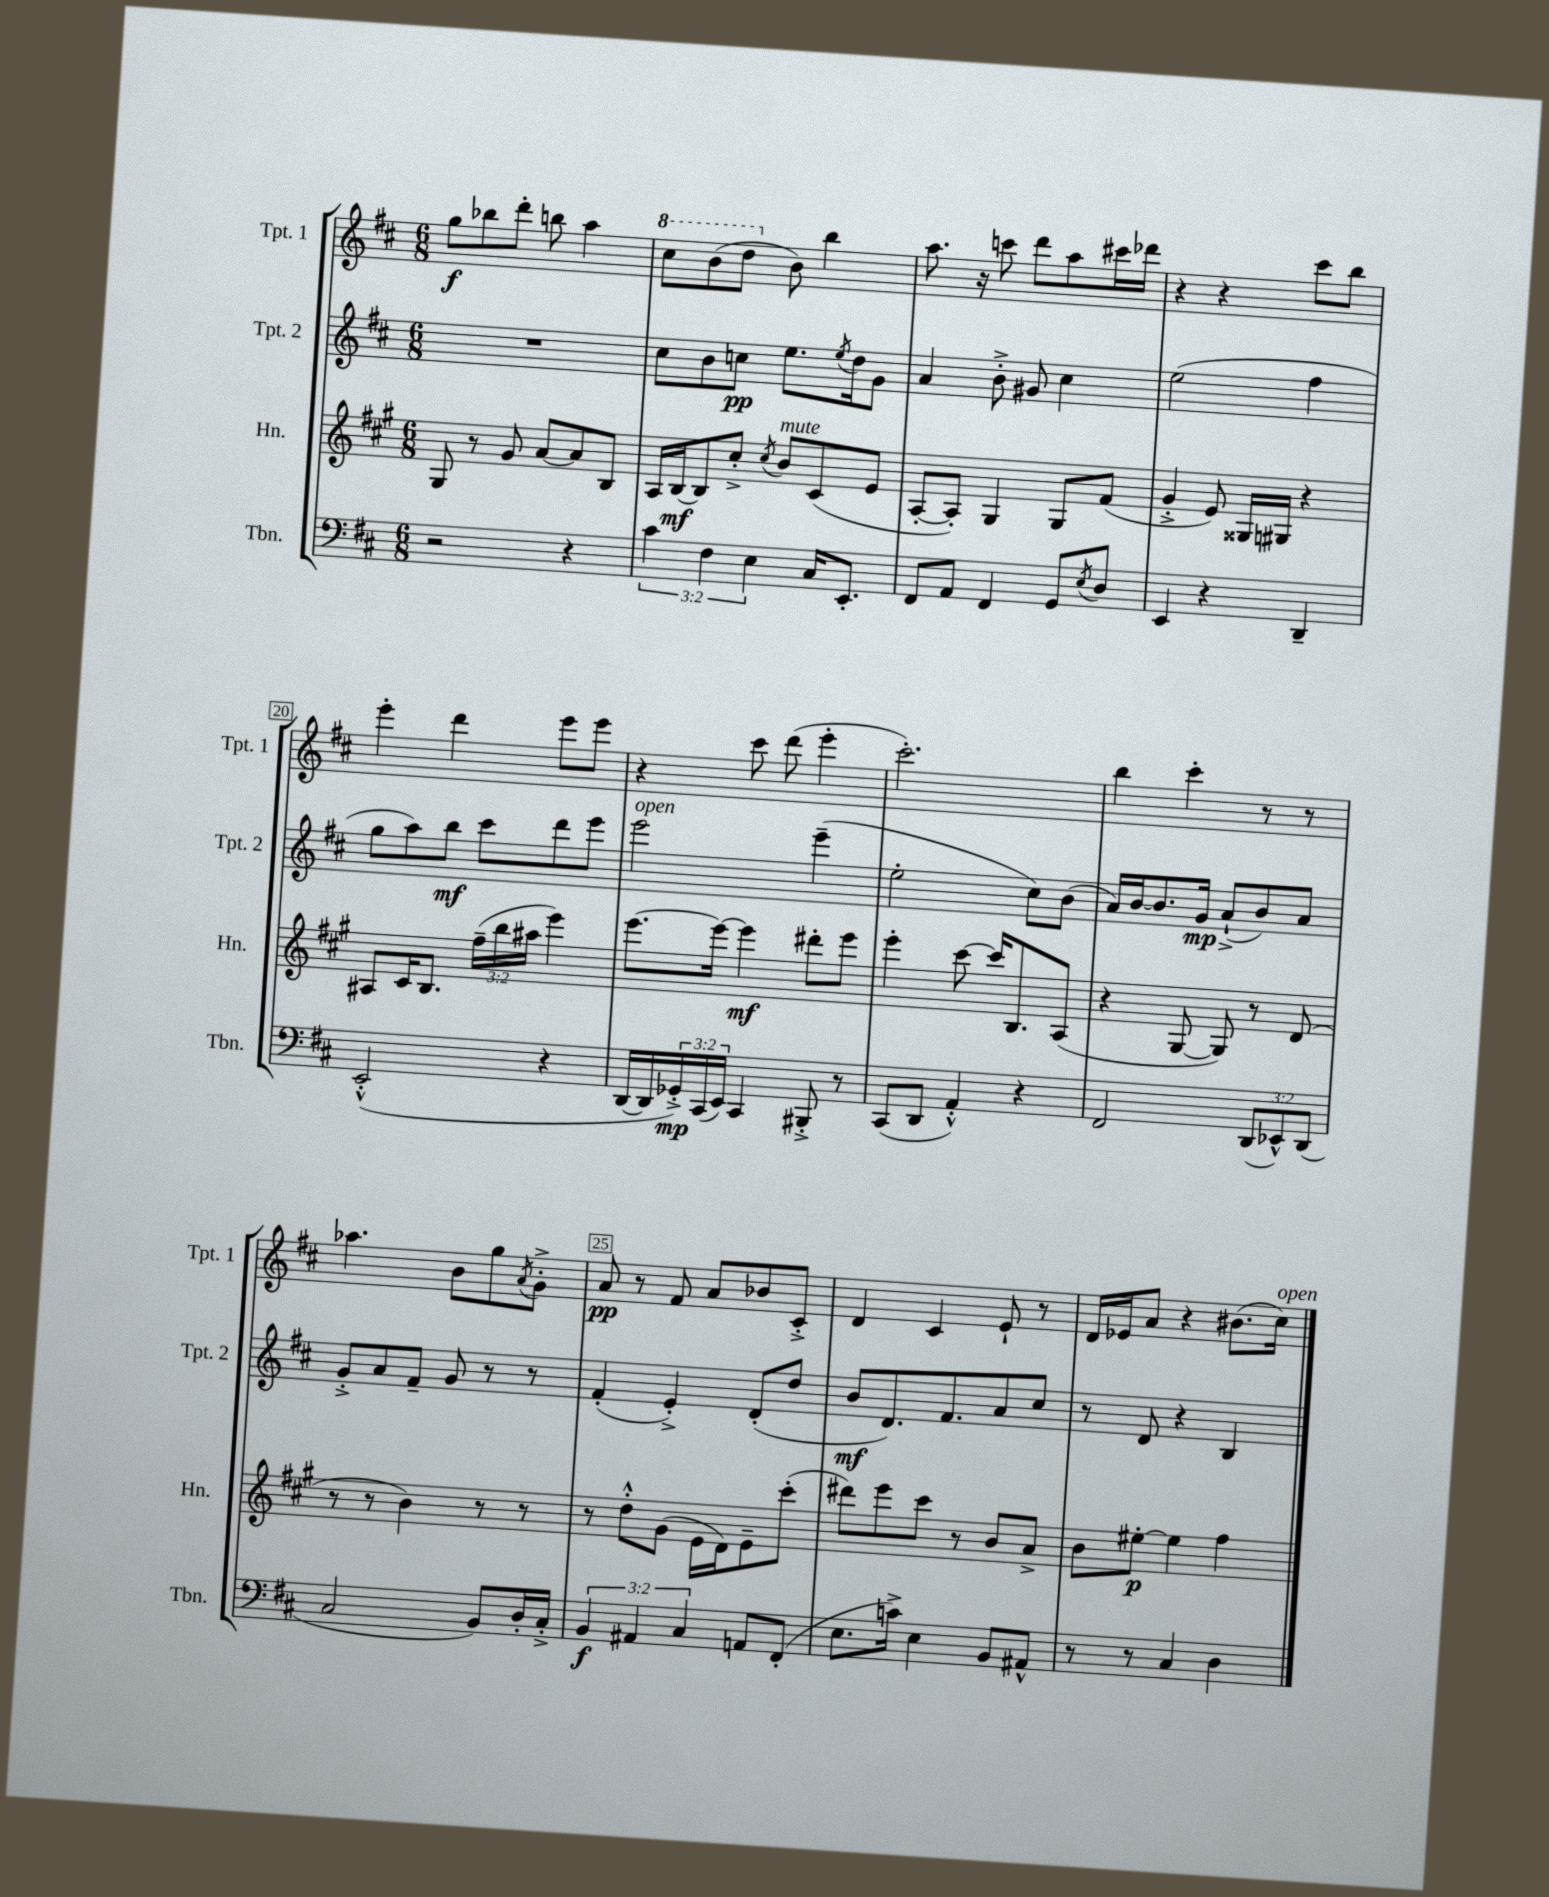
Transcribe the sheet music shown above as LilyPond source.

<<
\new StaffGroup <<
\new Staff = "s0" \with { instrumentName = "Tpt. 1" shortInstrumentName = "Tpt. 1" } {
    \clef treble \key d \major \numericTimeSignature \time 6/8
    g''8\f bes''8 d'''8-. b''8 a''4 |
    \ottava #1 cis'''8 b''8( d'''8 \ottava #0 b'8) b''4 |
    a''8. r16 c'''8 d'''8 a''8 cis'''16 des'''16 |
    r4 r4 cis'''8 b''8 |
    e'''4-. d'''4 e'''8 e'''8 |
    r4 cis'''8 d'''8( e'''4-. |
    cis'''2.-.) |
    b''4 cis'''4-. r8 r8 |
    aes''4. b'8 g''8 \acciaccatura { a'8 } g'8-.-> |
    a'8\pp r8 fis'8 a'8 bes'8 cis'8-.-> |
    d'4 cis'4 e'8-! r8 |
    d'16 ees'16 a'8 r4 bis'8.( cis''16^\markup { \italic "open" }) \bar "|." |
}
\new Staff = "s1" \with { instrumentName = "Tpt. 2" shortInstrumentName = "Tpt. 2" } {
    \clef treble \key d \major \numericTimeSignature \time 6/8
    R2. |
    cis''8 b'8 c''8\pp e''8. \acciaccatura { e''8 } d''16 g'8 |
    a'4 b'8-.-> gis'8 cis''4 |
    e''2( fis''4 |
    g''8 a''8) b''8\mf cis'''8 d'''8 e'''8 |
    e'''2^\markup { \italic "open" } e'''4--( |
    e''2-. cis''8) b'8( |
    a'16) b'16~ b'8. g'16\mp a'8-!->( b'8) a'8 |
    g'8-.-> a'8 fis'8-- g'8 r8 r8 |
    fis'4-.( e'4-.->) d'8-.( d''8 |
    b'8\mf d'8.) fis'8. a'8 cis''8 |
    r8 d'8 r4 b4 \bar "|." |
}
\new Staff = "s2" \with { instrumentName = "Hn." shortInstrumentName = "Hn." } {
    \clef treble \key a \major \numericTimeSignature \time 6/8 \override Staff.TupletNumber.text = #tuplet-number::calc-fraction-text
    gis8 r8 gis'8 a'8~ a'8 b8 |
    a16 b16~\mf b8 cis''8-.-> \acciaccatura { cis''8 } b'8^\markup { \italic "mute" } cis'8( e'8 |
    a8~-. a8-.) gis4 gis8 fis'8( |
    gis'4-.-> e'8) gisis16 gis16 r4 |
    ais8 cis'16 b8. \tuplet 3/2 { fis''16--( b''16 ais''16 } e'''4) |
    e'''8.~ e'''16~ e'''4\mf dis'''8-. e'''8 |
    e'''4-. cis'''8~ cis'''16 b8. a8( |
    r4 gis8~ gis8) r8 d'8( |
    r8 r8 b'4) r8 r8 |
    r8 d''8-.-^ gis'8( e'16 d'16) e'8-- cis'''8-.( |
    dis'''8) e'''8 cis'''8 r8 b'8 a'8-> |
    b'8 eis''8~-.\p eis''4 fis''4 \bar "|." |
}
\new Staff = "s3" \with { instrumentName = "Tbn." shortInstrumentName = "Tbn." } {
    \clef bass \key d \major \numericTimeSignature \time 6/8 \override Staff.TupletNumber.text = #tuplet-number::calc-fraction-text
    r2 r4 |
    \tuplet 3/2 { cis'4 fis4 e4 } cis16 e,8.-. |
    fis,8 a,8 fis,4 g,8 \acciaccatura { e8 } d8 |
    e,4 r4 d,4-- |
    e,2-.-^( r4 |
    d,16~ d,16 \tuplet 3/2 { ges,16-.->\mp) cis,16( e,16) } cis,4 bis,,8-.-> r8 |
    cis,8( d,8 a,4-.-^) r4 |
    fis,2 \tuplet 3/2 { d,8( ees,8-^) d,8( } |
    cis2 b,8) d16-. cis16-.-> |
    \tuplet 3/2 { b,4\f ais,4 cis4 } a,8 fis,8-.( |
    e8. c'16->) e4 b,8 ais,8-^ |
    r8 r8 cis4 d4 \bar "|." |
}
>>
>>
\layout { \context { \Score currentBarNumber = #16 \override BarNumber.break-visibility = ##(#f #t #t) barNumberVisibility = #(every-nth-bar-number-visible 5) \override BarNumber.stencil = #(make-stencil-boxer 0.1 0.3 ly:text-interface::print) } }
